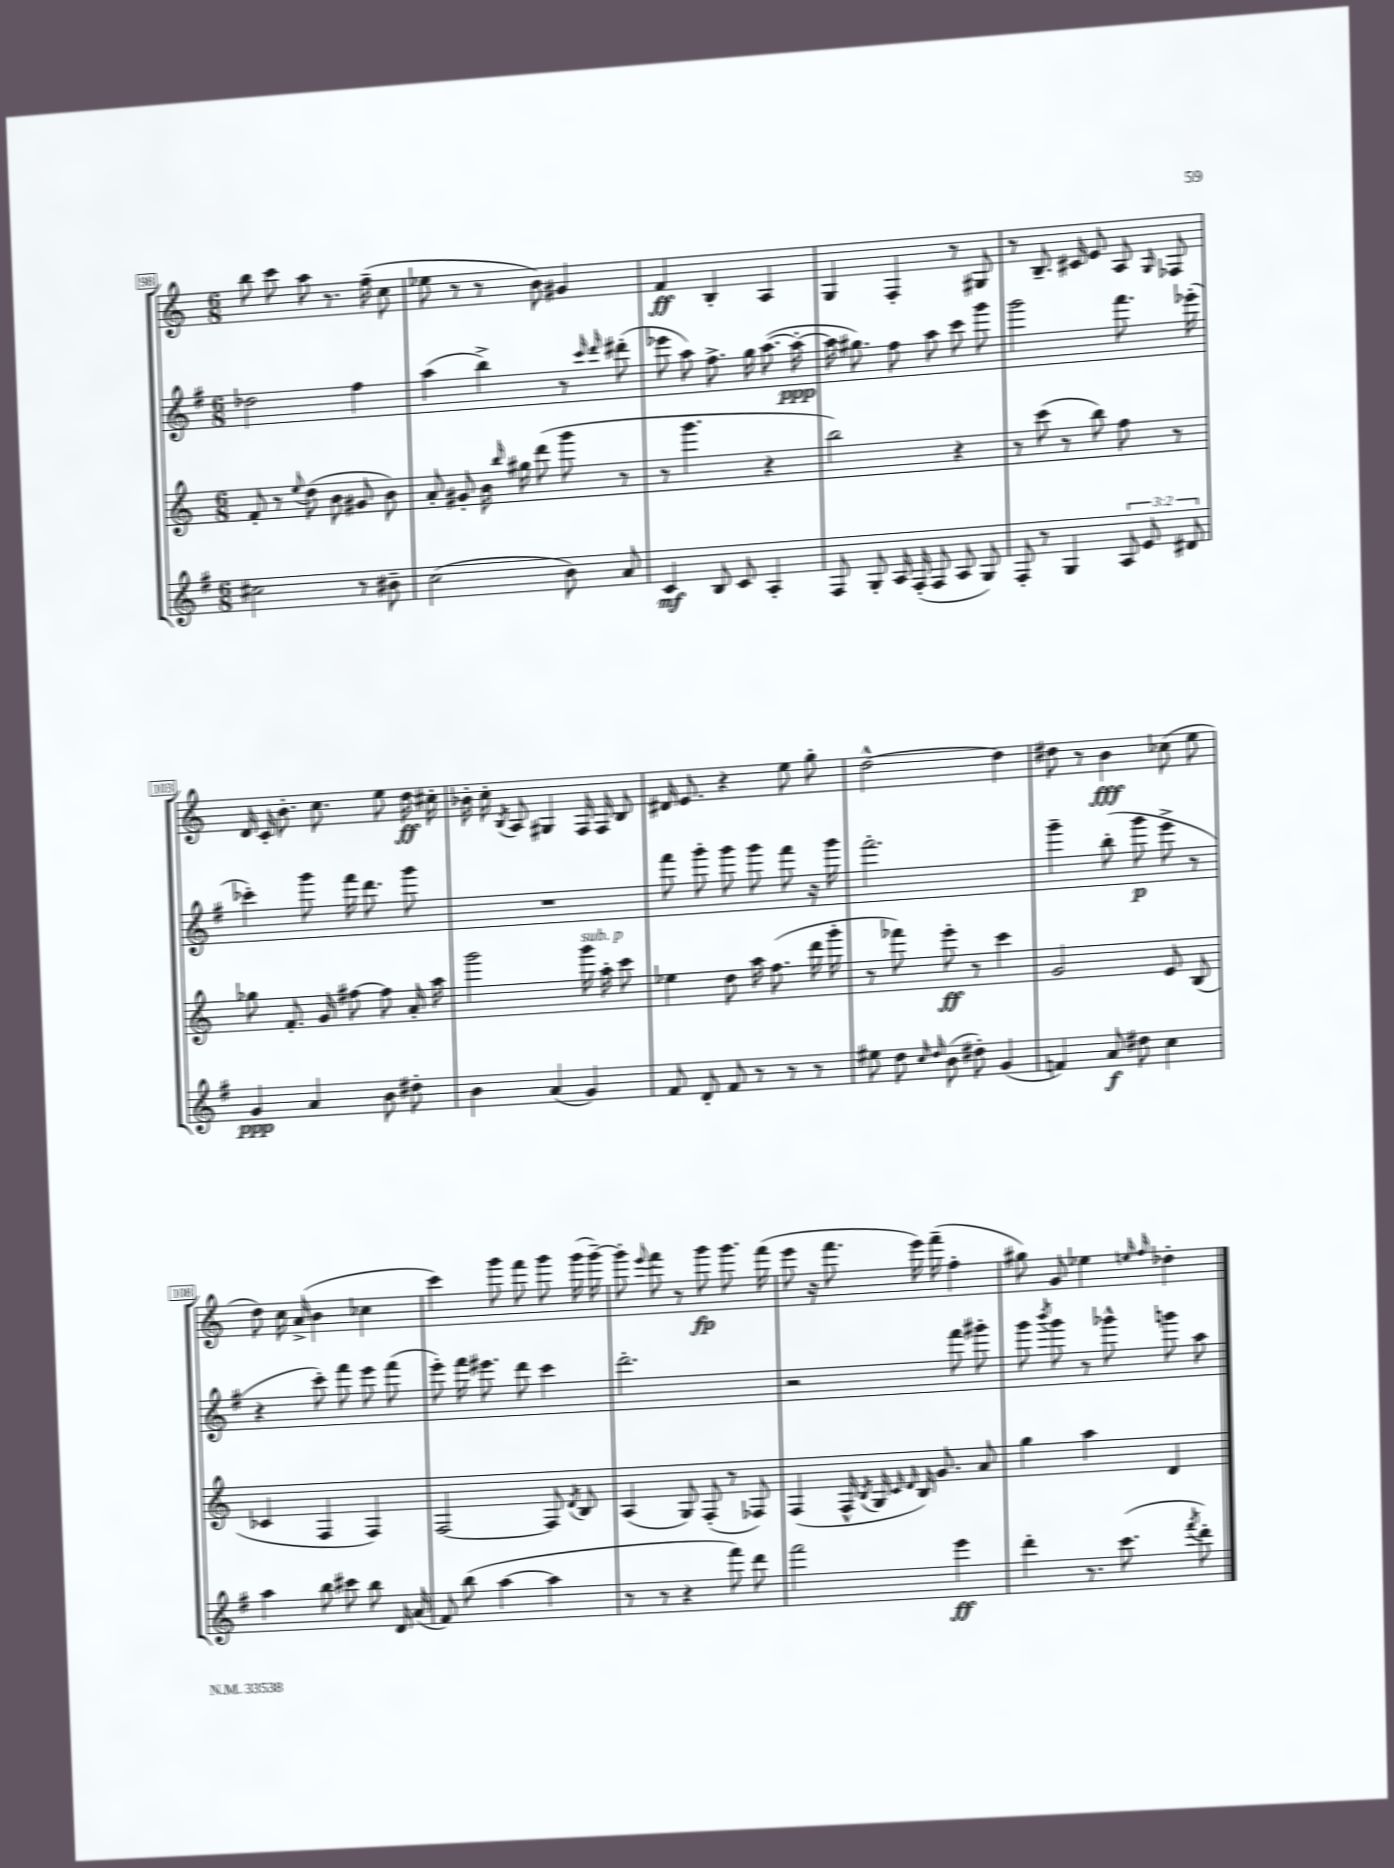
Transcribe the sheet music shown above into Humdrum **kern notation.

**kern	**dynam	**kern	**dynam	**kern	**dynam	**kern	**dynam
*part4	*part4	*part3	*part3	*part2	*part2	*part1	*part1
*staff4	*staff4	*staff3	*staff3	*staff2	*staff2	*staff1	*staff1
*clefG2	*	*clefG2	*	*clefG2	*	*clefG2	*
*k[f#]	*	*k[]	*	*k[f#]	*	*k[]	*
*M6/8	*	*M6/8	*	*M6/8	*	*M6/8	*
=98	=98	=98	=98	=98	=98	=98	=98
2cc#X\	.	8f'/	.	2dd-X\	.	8bb\	.
.	.	8r	.	.	.	8ccc\	.
.	.	8qqee/	.	.	.	.	.
.	.	(8dd\	.	.	.	8aa\	.
.	.	8b\	.	.	.	8.r	.
8r	.	8g#X/	.	4ff#\	.	.	.
.	.	.	.	.	.	(16ff~\	.
8b#X~\	.	8b\)	.	.	.	8cc\	.
=99	=99	=99	=99	=99	=99	=99	=99
(2cc\	.	8a'/	.	(4aa\	.	8ee-X\	.
.	.	8g#X'/	.	.	.	8r	.
.	.	16b\	.	4bb^\)	.	8r	.
.	.	16qqbb/	.	.	.	.	.
.	.	16gg#X\	.	.	.	.	.
.	.	(8ddd\	.	.	.	8b\)	.
8b\)	.	8ggg\	.	8r	.	4g#X/	.
.	.	.	.	16qqccc/	.	.	.
.	.	.	.	16qqddd/	.	.	.
8a/	.	8r	.	(8ddd#X'\	.	.	.
=100	=100	=100	=100	=100	=100	=100	=100
4c/	mf	8r	.	8eee-X\	.	4f/	ff
.	.	4.ggg\	.	8aa\)	.	.	.
8B/	.	.	.	8.ff#^\	.	4B'/	.
8c/	.	.	.	.	.	.	.
.	.	.	.	16gg\	.	.	.
4A'/	.	4r	.	([8.aa\	.	4A/	.
.	.	.	.	16aa'\_	ppp	.	.
=101	=101	=101	=101	=101	=101	=101	=101
8F#/	.	2bb\)	.	16aa\]	.	4G/	.
.	.	.	.	8.gg#X\)	.	.	.
8G'/	.	.	.	.	.	.	.
16A/	.	.	.	8ff#\	.	4F'/	.
(16F#'/	.	.	.	.	.	.	.
8F#/	.	.	.	8aa\	.	.	.
8A/	.	4r	.	8ccc\	.	8r	.
8G/)	.	.	.	8ggg\	.	8G#X/	.
=102	=102	=102	=102	=102	=102	=102	=102
8F#'/	.	8r	.	2ggg\	.	8r	.
8r	.	(8ccc\	.	.	.	8.B~/	.
4G/	.	8r	.	.	.	.	.
.	.	.	.	.	.	16c#X/	.
.	.	8bb\)	.	.	.	8e/	.
12A/	.	8ff\	.	8.fff#\	.	8A/	.
12e/	.	.	.	.	.	.	.
.	.	.	.	.	.	16qqG/	.
.	.	8r	.	.	.	8F-X/	.
12d#X/	.	.	.	.	.	.	.
.	.	.	.	(16eee-X'\	.	.	.
!!LO:LB:g=z
=103	=103	=103	=103	=103	=103	=103	=103
4g/	ppp	8gg-X\	.	4ccc-X'\)	.	16d/	.
.	.	.	.	.	.	16c'/	.
.	.	8.f'/	.	.	.	8.b'\	.
4a/	.	.	.	8ggg\	.	.	.
.	.	16g/	.	.	.	8.cc\	.
.	.	[8ff#X\	.	16fff#\	.	.	.
.	.	.	.	8.ddd\	.	.	.
8b\	.	8ff#\]	.	.	.	8ee\	.
8dd#X'\	.	16a'/	.	8ggg\	.	16dd\	ff
.	.	16aa\	.	.	.	16cc#X'\	.
=104	=104	=104	=104	=104	=104	=104	=104
4b\	.	2ggg\	.	2.r	.	16b-X'\	.
.	.	.	.	.	.	16cc'\	.
.	.	.	.	.	.	8qB/	.
.	.	.	.	.	.	8A/	.
(4a/	.	.	.	.	.	4G#X/	.
!	!	!LO:TX:a:i:t=sub. p	!	!	!	!	!
4g/)	.	16ggg\	.	.	.	16F/	.
.	.	16aa'\	.	.	.	16F/	.
.	.	8ccc\	.	.	.	8B/	.
=105	=105	=105	=105	=105	=105	=105	=105
8f#/	.	4ee-X\	.	8fff#\	.	16d#X/	.
.	.	.	.	.	.	8.e/	.
8d'/	.	.	.	8ggg'\	.	.	.
8f#/	.	8dd\	.	8ggg\	.	4r	.
8r	.	16aa\	.	8ggg\	.	.	.
.	.	(8.ff\	.	.	.	.	.
8r	.	.	.	8fff#\	.	8ee\	.
8r	.	16ddd\	.	16r	.	8gg'\	.
.	.	16ggg'\	.	16ggg\	.	.	.
=106	=106	=106	=106	=106	=106	=106	=106
8ee#X\	.	8r	.	2.fff#'\	.	[2dd^^\	.
8dd\	.	8fff-X\)	.	.	.	.	.
16qqcc/	.	.	.	.	.	.	.
16qqdd/	.	.	.	.	.	.	.
(8b\	.	8eee'\	ff	.	.	.	.
8dd#X'\)	.	8r	.	.	.	.	.
(4g/	.	4ccc\	.	.	.	4dd\]	.
=107	=107	=107	=107	=107	=107	=107	=107
4fn/)	.	2g/	.	4ggg~\	.	8dd#X\	.
.	.	.	.	.	.	8r	.
8a/	f	.	.	(8bb'\	.	4b\	fff
8dd#X\	.	.	.	8ggg\	p	.	.
4cc\	.	8e/	.	8eee^\	.	(8cc-X\	.
.	.	(8B/	.	8r	.	8ee\	.
!!LO:LB:g=z
=108	=108	=108	=108	=108	=108	=108	=108
4aa\	.	4c-X/	.	4r	.	8dd\)	.
.	.	.	.	.	.	16cc\	.
.	.	.	.	.	.	(16a^/	.
8bb\	.	4F/	.	8ccc'\)	.	4b\	.
8ccc#X\	.	.	.	8fff#\	.	.	.
8bb\	.	4F/)	.	8eee\	.	4cc-X\	.
16d/	.	.	.	(8fff#\	.	.	.
(16a/	.	.	.	.	.	.	.
=109	=109	=109	=109	=109	=109	=109	=109
8f#/)	.	[2F/	.	8eee'\)	.	4ccc\)	.
(8bb\	.	.	.	16fff#\	.	.	.
.	.	.	.	8.eee#X\	.	.	.
[4aa\	.	.	.	.	.	8ggg\	.
.	.	.	.	8ddd\	.	8fff\	.
4aa\]	.	8F/]	.	4ccc\	.	8ggg\	.
.	.	8qd/	.	.	.	.	.
.	.	8B/	.	.	.	(16ggg\	.
.	.	.	.	.	.	[16ggg~\)	.
=110	=110	=110	=110	=110	=110	=110	=110
8r	.	(4A/	.	2.ddd'\	.	8ggg'\]	.
.	.	.	.	.	.	8qqeee/	.
8r	.	.	.	.	.	8fff\	.
4r	.	8G/)	.	.	.	8r	.
.	.	(8F'/	.	.	.	8ggg\	fp
8fff#\)	.	8r	.	.	.	8.ggg\	.
8ddd\	.	8F-X/)	.	.	.	.	.
.	.	.	.	.	.	(16fff\	.
=111	=111	=111	=111	=111	=111	=111	=111
2fff#\	.	(4F/	.	2r	.	8eee\	.
.	.	.	.	.	.	16r	.
.	.	.	.	.	.	8.fff\	.
.	.	16F^^/	.	.	.	.	.
.	.	8qB/	.	.	.	.	.
.	.	16G/	.	.	.	.	.
.	.	16qqc/	.	.	.	.	.
.	.	16qqd/	.	.	.	.	.
.	.	16B/)	.	.	.	16eee\)	.
.	.	8.g/	.	.	.	(16fff~\	.
4eee\	ff	.	.	8fff#\	.	4ff'\	.
.	.	8a/	.	8ggg#X'\	.	.	.
=112	=112	=112	=112	=112	=112	=112	=112
4ddd'\	.	4gg\	.	8ggg\	.	8gg#X\)	.
.	.	.	.	8qbbb/	.	.	.
.	.	.	.	8ggg\	.	8g/	.
8.r	.	4aa\	.	8r	.	4ee-X\	.
.	.	.	.	8ggg-X^^\	.	.	.
(8.ccc\	.	.	.	.	.	.	.
.	.	.	.	.	.	16qqeen/	.
.	.	.	.	.	.	16qqff/	.
.	.	4d/	.	8gggn\	.	4dd-X'\	.
8qfff#/	.	.	.	.	.	.	.
8ddd'\)	.	.	.	8aa\	.	.	.
==	==	==	==	==	==	==	==
*-	*-	*-	*-	*-	*-	*-	*-
